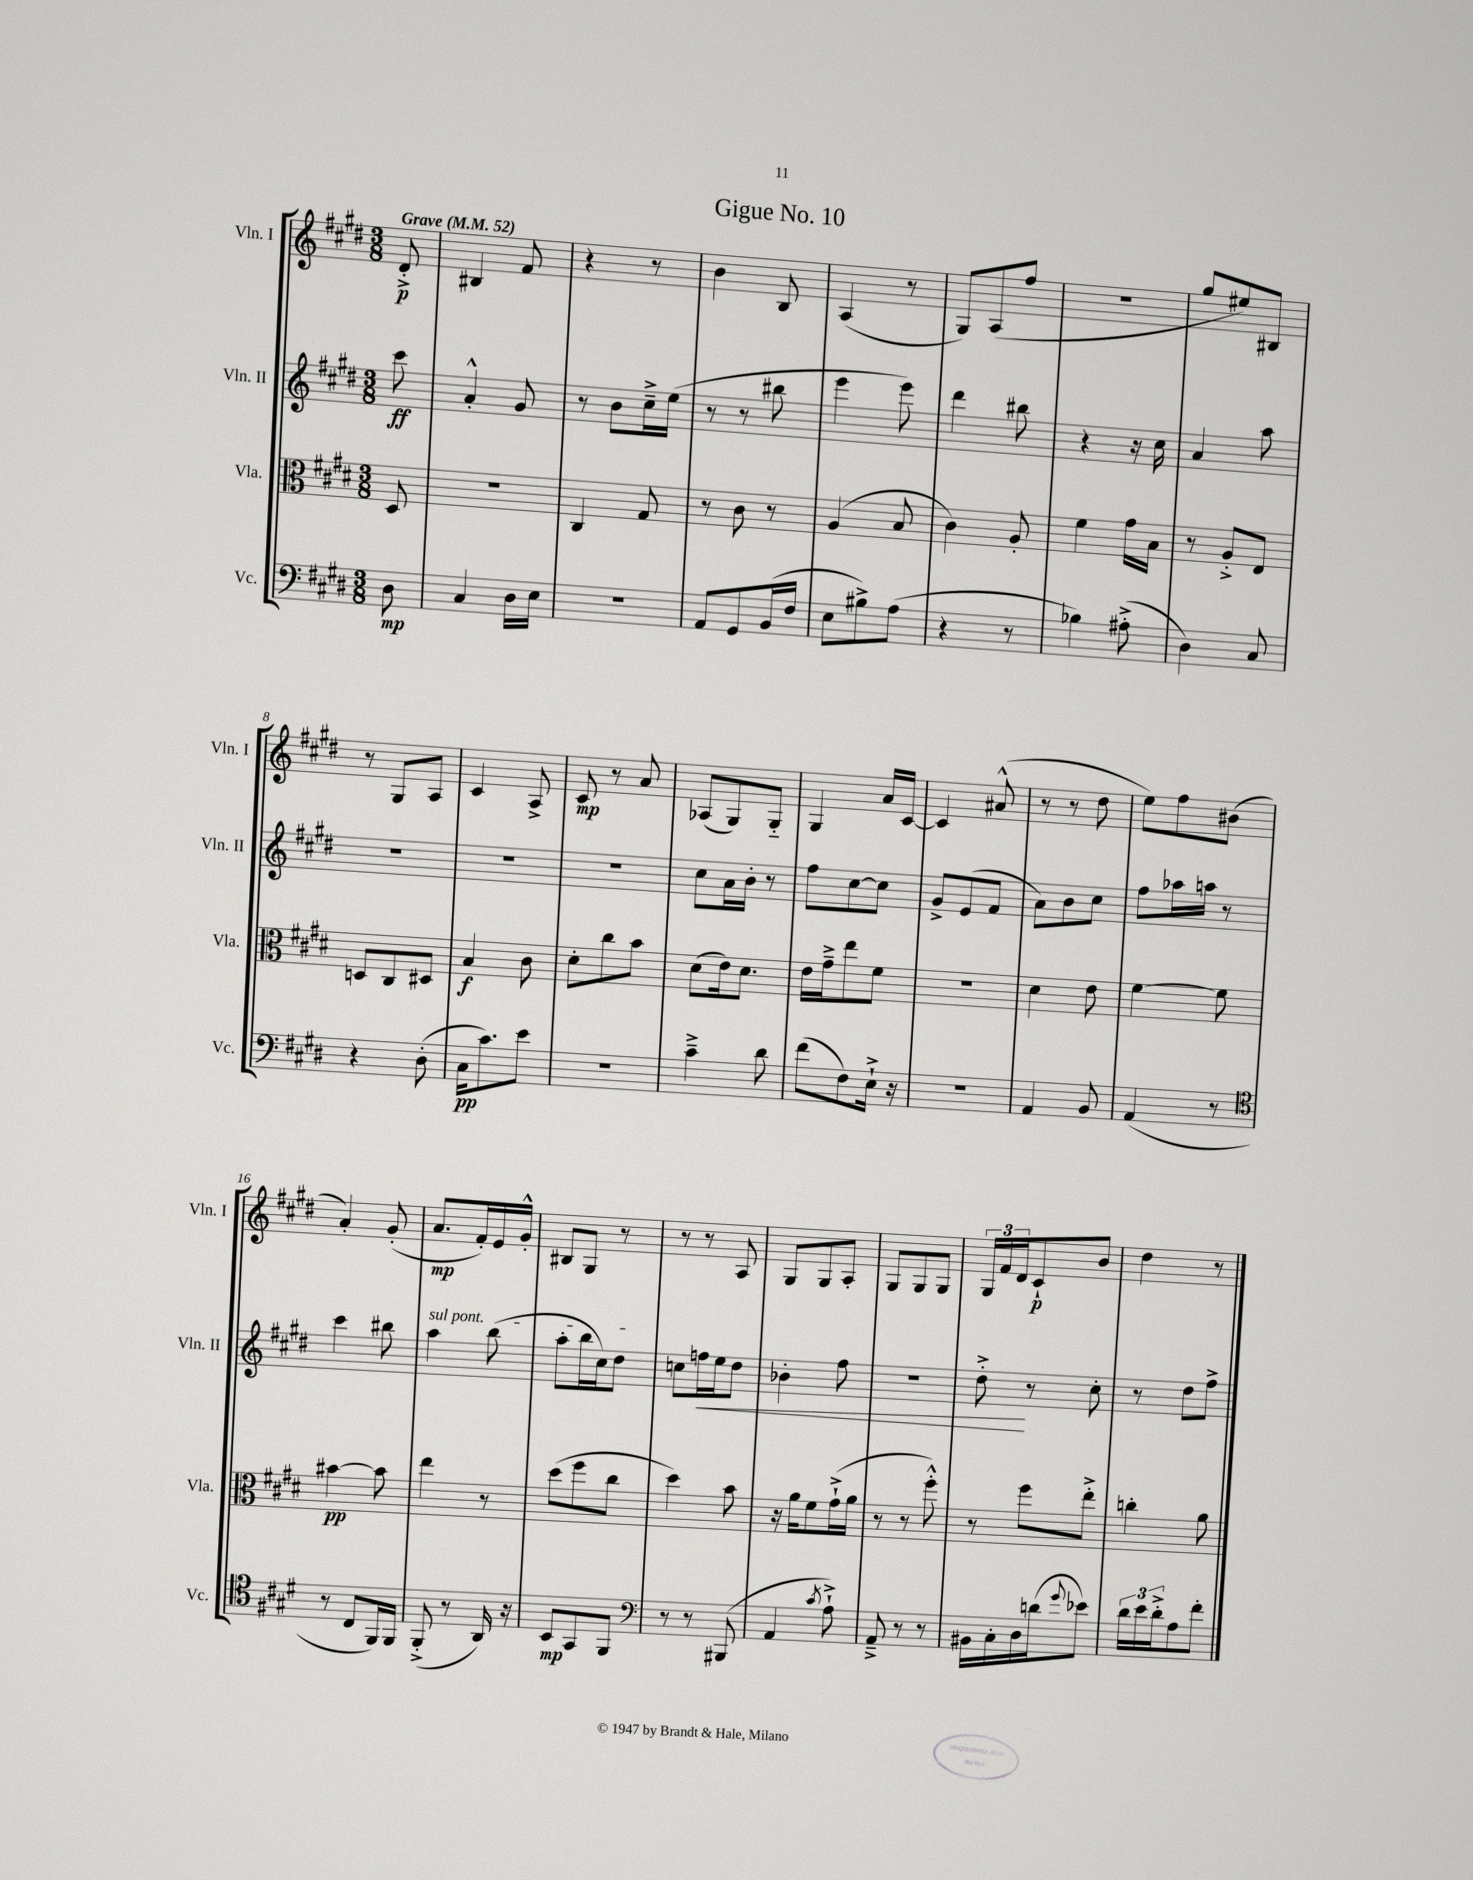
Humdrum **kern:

**kern	**dynam	**kern	**dynam	**kern	**dynam	**kern	**dynam
*part4	*part4	*part3	*part3	*part2	*part2	*part1	*part1
*staff4	*staff4	*staff3	*staff3	*staff2	*staff2	*staff1	*staff1
*I"Vc.	*	*I"Vla.	*	*I"Vln. II	*	*I"Vln. I	*
*I'Vc.	*	*I'Vla.	*	*I'Vln. II	*	*I'Vln. I	*
*clefF4	*	*clefC3	*	*clefG2	*	*clefG2	*
*k[f#c#g#d#]	*	*k[f#c#g#d#]	*	*k[f#c#g#d#]	*	*k[f#c#g#d#]	*
*M3/8	*	*M3/8	*	*M3/8	*	*M3/8	*
*MM52	*	*MM52	*	*MM52	*	*MM52	*
=	=	=	=	=	=	=	=
!	!	!	!	!	!	!LO:TX:a:B:t=Grave	!
8D#\	mp	8D#/	.	8ccc#\	ff	8d#'^/	p
=1	=1	=1	=1	=1	=1	=1	=1
4C#/	.	4.r	.	4a'^^/	.	4B#X/	.
16D#\LL	.	.	.	8g#/	.	8f#/	.
16E\JJ	.	.	.	.	.	.	.
=2	=2	=2	=2	=2	=2	=2	=2
4.r	.	4C#/	.	8r	.	4r	.
.	.	.	.	8b\L	.	.	.
.	.	8G#/	.	16cc#~^\L	.	8r	.
.	.	.	.	(16ee\JJ	.	.	.
=3	=3	=3	=3	=3	=3	=3	=3
8AA/L	.	8r	.	8r	.	4b\	.
8GG#/	.	8c#\	.	8r	.	.	.
(16BB/L	.	8r	.	8bb#X\	.	8B/	.
16F#/JJ	.	.	.	.	.	.	.
=4	=4	=4	=4	=4	=4	=4	=4
8E\L	.	(4A/	.	4eee\	.	(4A/	.
8B#X^\)	.	.	.	.	.	.	.
(8A\J	.	8B/	.	8eee\)	.	8r	.
=5	=5	=5	=5	=5	=5	=5	=5
4r	.	4c#\)	.	4ddd#\	.	8G#/L)	.
.	.	.	.	.	.	(8A/	.
8r	.	8A'/	.	8bb#X\	.	8ff#/J	.
=6	=6	=6	=6	=6	=6	=6	=6
4B-X\)	.	4f#\	.	4r	.	4.r	.
(8A#X'^\	.	16g#\LL	.	16r	.	.	.
.	.	16B\JJ	.	16cc#\	.	.	.
=7	=7	=7	=7	=7	=7	=7	=7
4D#\)	.	8r	.	4a/	.	8gg#/L	.
.	.	8A'^/L	.	.	.	8ee#X/)	.
8C#/	.	8E/J	.	8aa\	.	8B#X/J	.
!!LO:LB:g=z
=8	=8	=8	=8	=8	=8	=8	=8
4r	.	8Dn/L	.	4.r	.	8r	.
.	.	8C#/	.	.	.	8G#/L	.
(8D#'\	.	8D#X/J	.	.	.	8A/J	.
=9	=9	=9	=9	=9	=9	=9	=9
16C#\KL	pp	4B/	f	4.r	.	4c#/	.
8.c#\)	.	.	.	.	.	.	.
8e\J	.	8c#\	.	.	.	8A^/	.
=10	=10	=10	=10	=10	=10	=10	=10
4.r	.	8d#'\L	.	4.r	.	8c#/	mp
.	.	8cc#\	.	.	.	8r	.
.	.	8b\J	.	.	.	8a/	.
=11	=11	=11	=11	=11	=11	=11	=11
4c#~^\	.	(8d#\L	.	8cc#\L	.	(8A-X/L	.
.	.	16e\k)	.	16a\L	.	8G#/)	.
.	.	8.d#\J	.	16b'\JJ	.	.	.
8d#\	.	.	.	8r	.	8G#/J	.
=12	=12	=12	=12	=12	=12	=12	=12
(8f#\L	.	16e\LL	.	8ff#\L	.	4G#/	.
.	.	16g#~^\J	.	.	.	.	.
8F#\)	.	8ee\	.	[8cc#\	.	.	.
16E`^\Jk	.	8f#\J	.	8cc#\J]	.	16a/LL	.
16r	.	.	.	.	.	[16c#/JJ	.
=13	=13	=13	=13	=13	=13	=13	=13
4.r	.	4.r	.	8g#^/L	.	4c#/]	.
.	.	.	.	(8e/	.	.	.
.	.	.	.	8f#/J	.	(8a#X^^/	.
=14	=14	=14	=14	=14	=14	=14	=14
4AA/	.	4d#\	.	8a\L)	.	8r	.
.	.	.	.	8b\	.	8r	.
8BB/	.	8e\	.	8cc#\J	.	8dd#\	.
=15	=15	=15	=15	=15	=15	=15	=15
(4AA/	.	[4f#\	.	8ff#\L	.	8ee\L)	.
.	.	.	.	16aa-X\L	.	8ff#\	.
.	.	.	.	16aan\JJ	.	.	.
8r	.	8f#\]	.	8r	.	(8b#X\J	.
!!LO:LB:g=z
=16	=16	=16	=16	=16	=16	=16	=16
*clefC4	*	*	*	*	*	*	*
8r	.	[4b#X\	pp	4ccc#\	.	4a'/)	.
8C#/L	.	.	.	.	.	.	.
16FF#/L)	.	8b#\]	.	8bb#X\	.	(8g#'/	.
16FF#/JJ	.	.	.	.	.	.	.
=17	=17	=17	=17	=17	=17	=17	=17
!	!	!	!	!LO:TX:a:i:t=sul pont.	!	!	!
(8FF#'^/	.	4ee\	.	4aa\	.	8.a/L	mp
8r	.	.	.	.	.	.	.
.	.	.	.	.	.	16f#'/L)	.
16AA/)	.	8r	.	(8bb\	.	16e/	.
16r	.	.	.	.	.	16g#'^^/JJ	.
=18	=18	=18	=18	=18	=18	=18	=18
8BB/L	mp	(8dd#\L	.	8aa'\L	.	8B#X/L	.
8GG#/	.	8ff#\	.	16bb\L	.	8G#/J	.
.	.	.	.	16cc#\J)	.	.	.
8FF#/J	.	8cc#\J	.	8dd#\J	.	8r	.
=19	=19	=19	=19	=19	=19	=19	=19
*clefF4	*	*	*	*	*	*	*
8r	.	4dd#\)	.	8ccn\L	.	8r	.
!	!	!	!	!	!LO:HP:b	!	!
8r	.	.	.	16ffn\L	<	8r	.
.	.	.	.	16ee\J	.	.	.
(8BBB#X/	.	8b\	.	8dd#\J	.	8A/	.
=20	=20	=20	=20	=20	=20	=20	=20
4AA/	.	16r	.	4b-X'\	.	8G#/L	.
.	.	16a\KL	.	.	.	.	.
.	.	8f#\	.	.	.	8G#/	.
8qc#/	.	.	.	.	.	.	.
8A`^\)	.	(16g#`^\L	.	8ff#\	.	8A'/J	.
.	.	16a\JJ	.	.	.	.	.
=21	=21	=21	=21	=21	=21	=21	=21
8AA~^/	.	8r	.	4.r	.	8G#/L	.
8r	.	8r	.	.	.	8G#/	.
8r	.	8ff#'^^\)	.	.	.	8G#/J	.
=22	=22	=22	=22	=22	=22	=22	=22
16BB#X\LL	.	8r	.	8dd#'^\	.	24G#/LL	.
.	.	.	.	.	.	24f#/	.
16C#'\	.	.	.	.	.	.	.
.	.	.	.	.	.	24d#/J	.
16D#\	.	8ff#\L	.	8r	[	8c#`/	p
(16dn\J	.	.	.	.	.	.	.
8qqg#/	.	.	.	.	.	.	.
8e-X\J)	.	8ee'^\J	.	8cc#'\	.	8b/J	.
=23	=23	=23	=23	=23	=23	=23	=23
24d#\LL	.	4ccn'\	.	8r	.	4dd#\	.
24e\	.	.	.	.	.	.	.
24d#'^\J	.	.	.	.	.	.	.
8A\	.	.	.	8dd#\L	.	.	.
8f#'\J	.	8a\	.	8ff#^\J	.	8r	.
==	==	==	==	==	==	==	==
*-	*-	*-	*-	*-	*-	*-	*-
